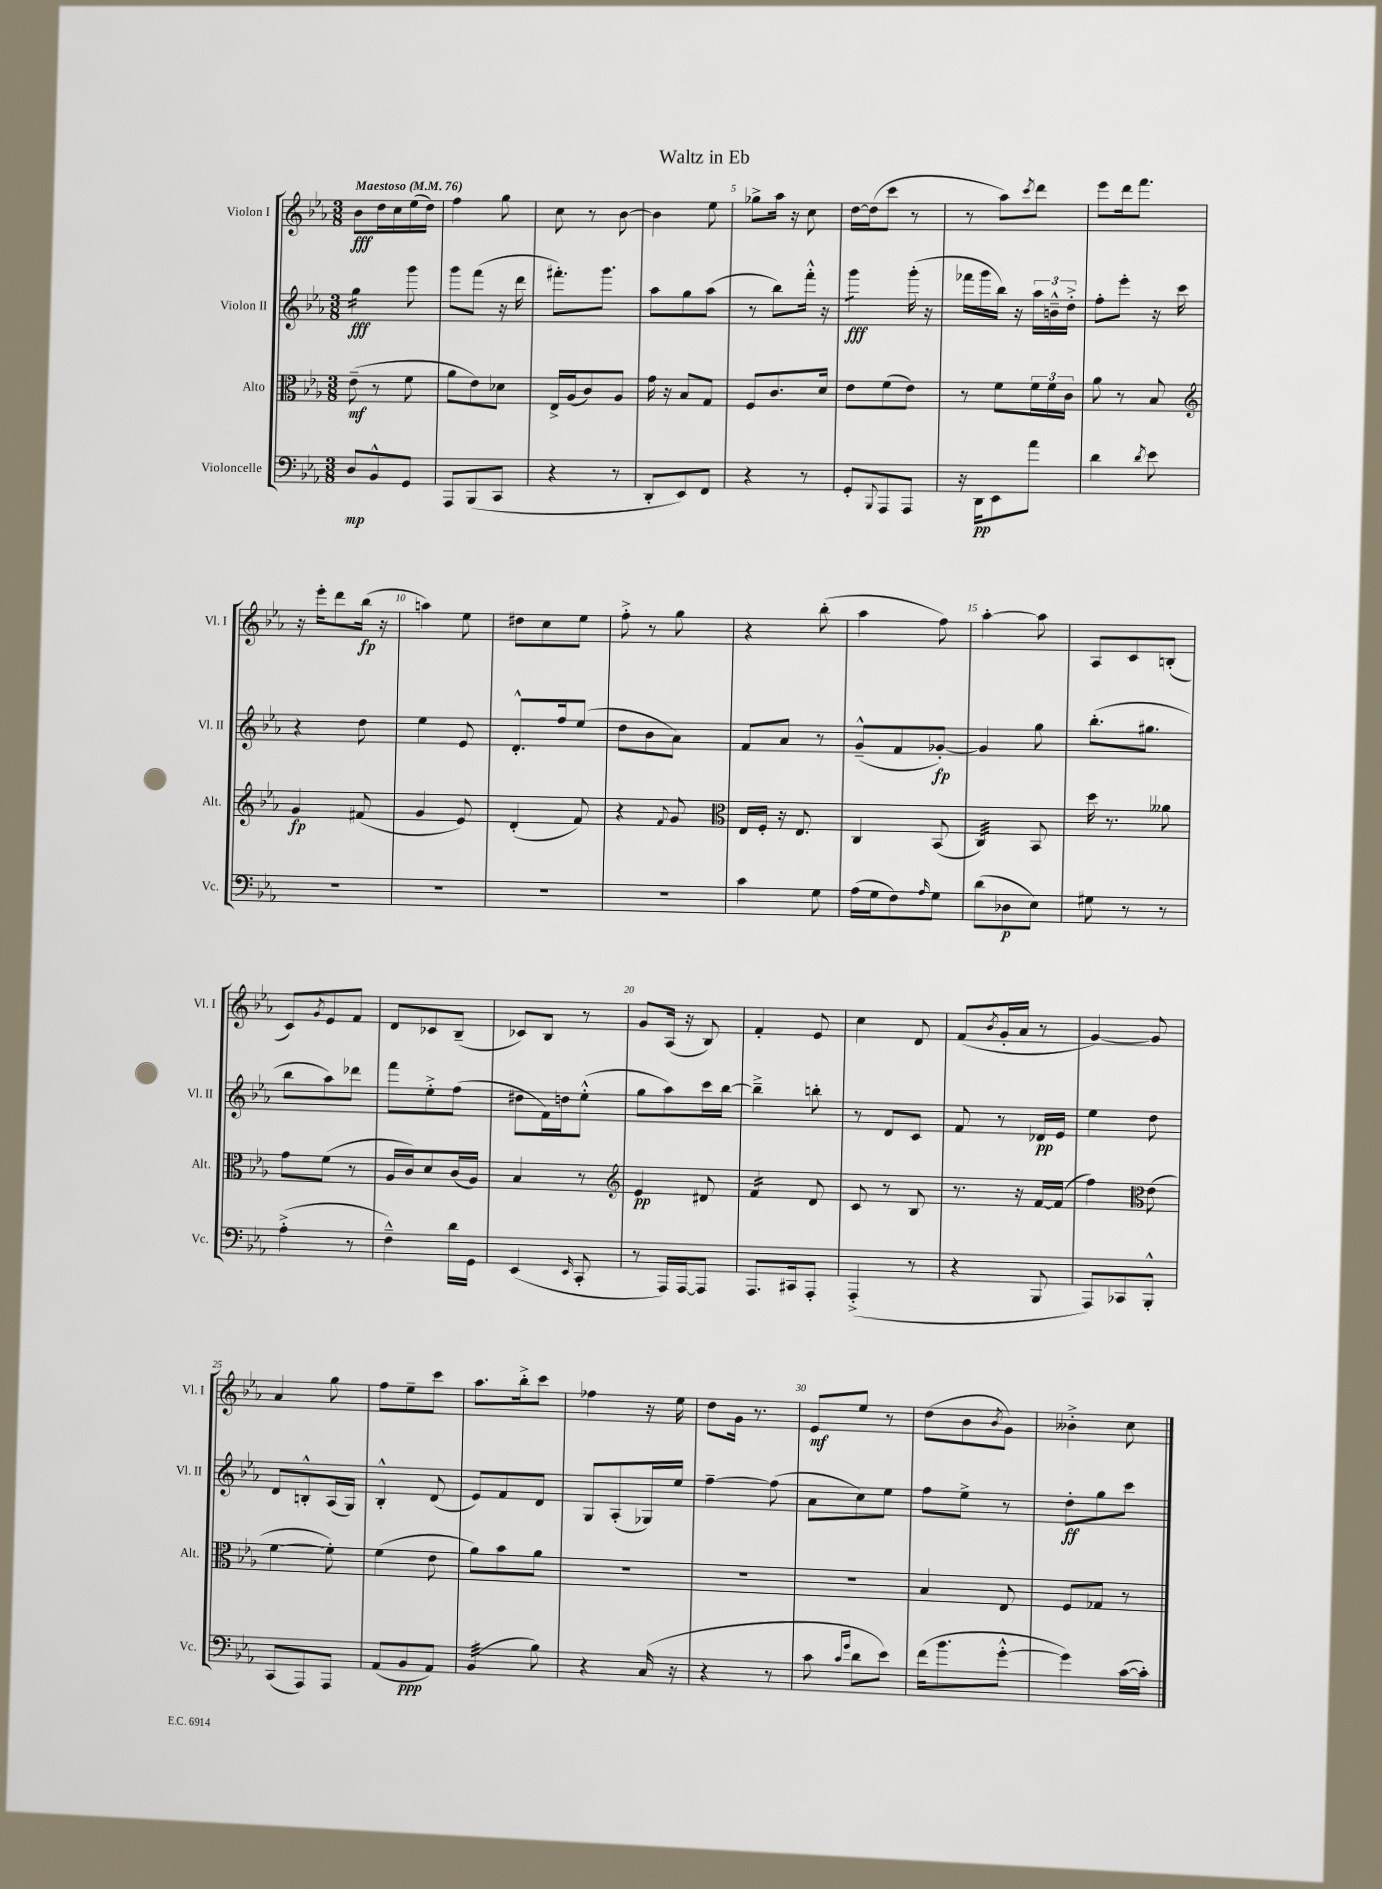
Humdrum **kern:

**kern	**kern	**kern	**kern
*staff4	*staff3	*staff2	*staff1
*clefF4	*clefC3	*clefG2	*clefG2
*k[b-e-a-]	*k[b-e-a-]	*k[b-e-a-]	*k[b-e-a-]
*M3/8	*M3/8	*M3/8	*M3/8
*MM76	*MM76	*MM76	*MM76
8D/L	(8e-~\	4gg\	8b-\L
8BB-^^/	8r	.	16dd\L
.	.	.	16cc\
8GG/J	8f\	8ggg\	(16ee-\
.	.	.	16dd\JJ)
=	=	=	=
8AAA-/L	8a-\L	8ggg\L	4ff\
(8BBB-/	8e-\)	(8fff\J	.
8CC/J	8d-\J	16r	8gg\
.	.	16ddd\	.
=	=	=	=
4r	16E-^/LL	8.fff#'\L)	8cc\
.	(16A-/J	.	.
.	8c/)	.	8r
.	.	8.ggg\J	.
8r	8A-/J	.	[8b-\
=	=	=	=
8DD'/L	16g\	8aa-\L	4b-\]
.	16r	.	.
8EE-/)	8B-/L	8gg\	.
8FF/J	8G/J	(8aa-\J	8ee-\
=	=	=	=
4r	8F/L	8r	8gg-^\L
.	8.c/	8bb-\L)	16aa-\Jk
.	.	.	16r
8r	.	16fff'^^\Jk	8cc\
.	16d/Jk	16r	.
=	=	=	=
8GG'/L	8e-\L	4ggg\	[16dd\LL
.	.	.	(16dd\]J
8qqBBB-/	.	.	.
8AAA-/	(8f\	.	8ccc\J
8AAA-/J	8e-\J)	(16ggg'\	8r
.	.	16r	.
=	=	=	=
16r	8r	16fff-\LL	8r
16DD\LK	.	16ggg\	.
8EE-\	8f\L	16bb-\JJ)	8aa-\L)
.	.	16r	.
.	.	.	8qccc/
8a-\J	24f\L	24aa-\LL	8ddd\J
.	24f\	24b~^^\	.
.	24c\JJ	24dd'^\JJ	.
=	=	=	=
4d\	8a-\	8ff'\L	8eee-\L
.	8r	8eee-'\J	16ddd\k
.	.	.	8.fff\J
8qd/	.	.	.
8e-\	8B-/	16r	.
.	.	16ccc\	.
=	=	=	=
*	*clefG2	*	*
4.r	4g/	4r	16r
.	.	.	16eee-'\LK
.	.	.	8ddd\
.	(8f#/	8dd\	(16bb-\Jk
.	.	.	16r
=	=	=	=
4.r	4g/	4ee-\	4aa\)
.	8e-/)	8e-/	8ee-\
=	=	=	=
4.r	(4d'/	8.d'^^/L	8dd#\L
.	.	.	8cc\
.	.	16ff/k	.
.	8f/)	(8ee-/J	8ee-\J
=	=	=	=
4.r	4r	8dd\L	8ff'^\
.	.	8b-\	8r
.	8qqf/	.	.
.	8g/	8a-\J)	8gg\
=	=	=	=
*	*clefC3	*	*
4c\	16E-/LL	8f/L	4r
.	16F'/JJ	.	.
.	16r	8a-/J	.
.	8.E-/	.	.
8G\	.	8r	(8bb-'\
=	=	=	=
(16A-\LL	4C/	(8g~^^/L	4aa-\
16G\J	.	.	.
8F\)	.	8f/	.
16qqA-/	.	.	.
8G\J	(8BB-/	[8g-'/J)	8ff\)
=	=	=	=
(8d\L	4C/)	4g-/]	[4aa-'\
8D-\	.	.	.
8E-\J)	8BB-/	8gg\	8aa-\]
=	=	=	=
8G#\	16dd\	(8.bb-'\L	8A-/L
.	8.r	.	.
8r	.	.	8c/
.	.	8.gg#\J	.
8r	8a--\	.	(8B'/J
=	=	=	=
(4A-'^\	8g\L	8bb-\L	8c/L)
.	.	.	8qg/
.	(8f\J	8aa-\)	8e-/
8r	8r	8ddd-\J	8f/J
=	=	=	=
4F~^^\)	16A-/LL	8fff\L	8d/L
.	16c/J)	.	.
.	8d/	8ee-'^\	8c-/
16d\LL	(16c/L	(8ff\J	(8B-~/J
16GG\JJ	16A-/JJ)	.	.
=	=	=	=
(4EE-/	4B-/	8dd#\L	8c-/L)
.	.	16f\L)	8B-/J
.	.	16dd\J	.
16qqEE-/	.	.	.
8CC'/	8r	(8ee-'^^\J	8r
=	=	=	=
*	*clefG2	*	*
8r	4e-/	8gg\L	8g/L
16AAA-/LL)	.	8aa-\)	(16A-/Jk
[16AAA-/J	.	.	16r
8AAA-/]J	8d#/	16ccc\L	8B-/)
.	.	[16bb-\JJ	.
=	=	=	=
8.AAA-/L	4f/	4bb-~^\]	4f'/
16CC#/k	.	.	.
8AAA-'/J	8d/	8bb'\	8e-/
=	=	=	=
(4AAA-'^/	8c/	8r	4cc\
.	8r	8d/L	.
8r	8B-/	8c/J	8d/
=	=	=	=
4r	8.r	8f/	(8f/L
.	.	.	8qb-/
.	.	8r	16g'/L
.	16r	.	16a-/JJ
8BBB-/	[16f/LL	16d-/LL	8r
.	(16f/]JJ	16e-/JJ	.
=	=	=	=
8AAA-/L)	4ff\)	4ee-\	[4g/)
8CC-/	.	.	.
*	*clefC3	*	*
8BBB-'^^/J	(8e-\	8dd\	8g/]
=	=	=	=
(8CC/L	[4f\	8d/L	4a-/
8AAA-/)	.	8B'^^/	.
8AAA-/J	8f'\])	(16A-/L	8gg\
.	.	16G/JJ)	.
=	=	=	=
(8AA-/L	(4f\	4B-'^^/	8ff\L
8BB-/	.	.	8ee-~\
8AA-/J)	8e-\	(8d/	8ccc\J
=	=	=	=
(4BB-/	8a-\L)	8e-/L)	8.aa-\L
.	8b-\	8f/	.
.	.	.	16bb-'^\k
8B-\)	8a-\J	8d/J	8ccc\J
=	=	=	=
4r	4.r	8G/L	4ff-\
.	.	(8A-'/	.
(16C/	.	16G-/L)	16r
16r	.	16ee-/JJ	16ee-\
=	=	=	=
4r	4.r	[4ff~\	8dd\L
.	.	.	16g\Jk
.	.	.	8.r
8r	.	(8ff\]	.
=	=	=	=
8c\	4.r	8a-\L	8e-/L
16qqc/LL	.	.	.
16qqg/JJ	.	.	.
8d\L	.	8cc\)	8ee-/J
8e-\J)	.	8ee-\J	8r
=	=	=	=
(16f\LK	4B-/	8ff\L	(8dd\L
8.b-\	.	.	.
.	.	8ee-^\J	8b-\
.	.	.	8qb-/
[8g'^^\J	8E-/	8r	8g\J)
=	=	=	=
4g\])	8F/L	8dd'\L	4b--'^\
.	8G-/J	8gg\	.
([16c\LL	8r	8ccc\J	8cc\
16c'\]JJ)	.	.	.
==	==	==	==
*-	*-	*-	*-
